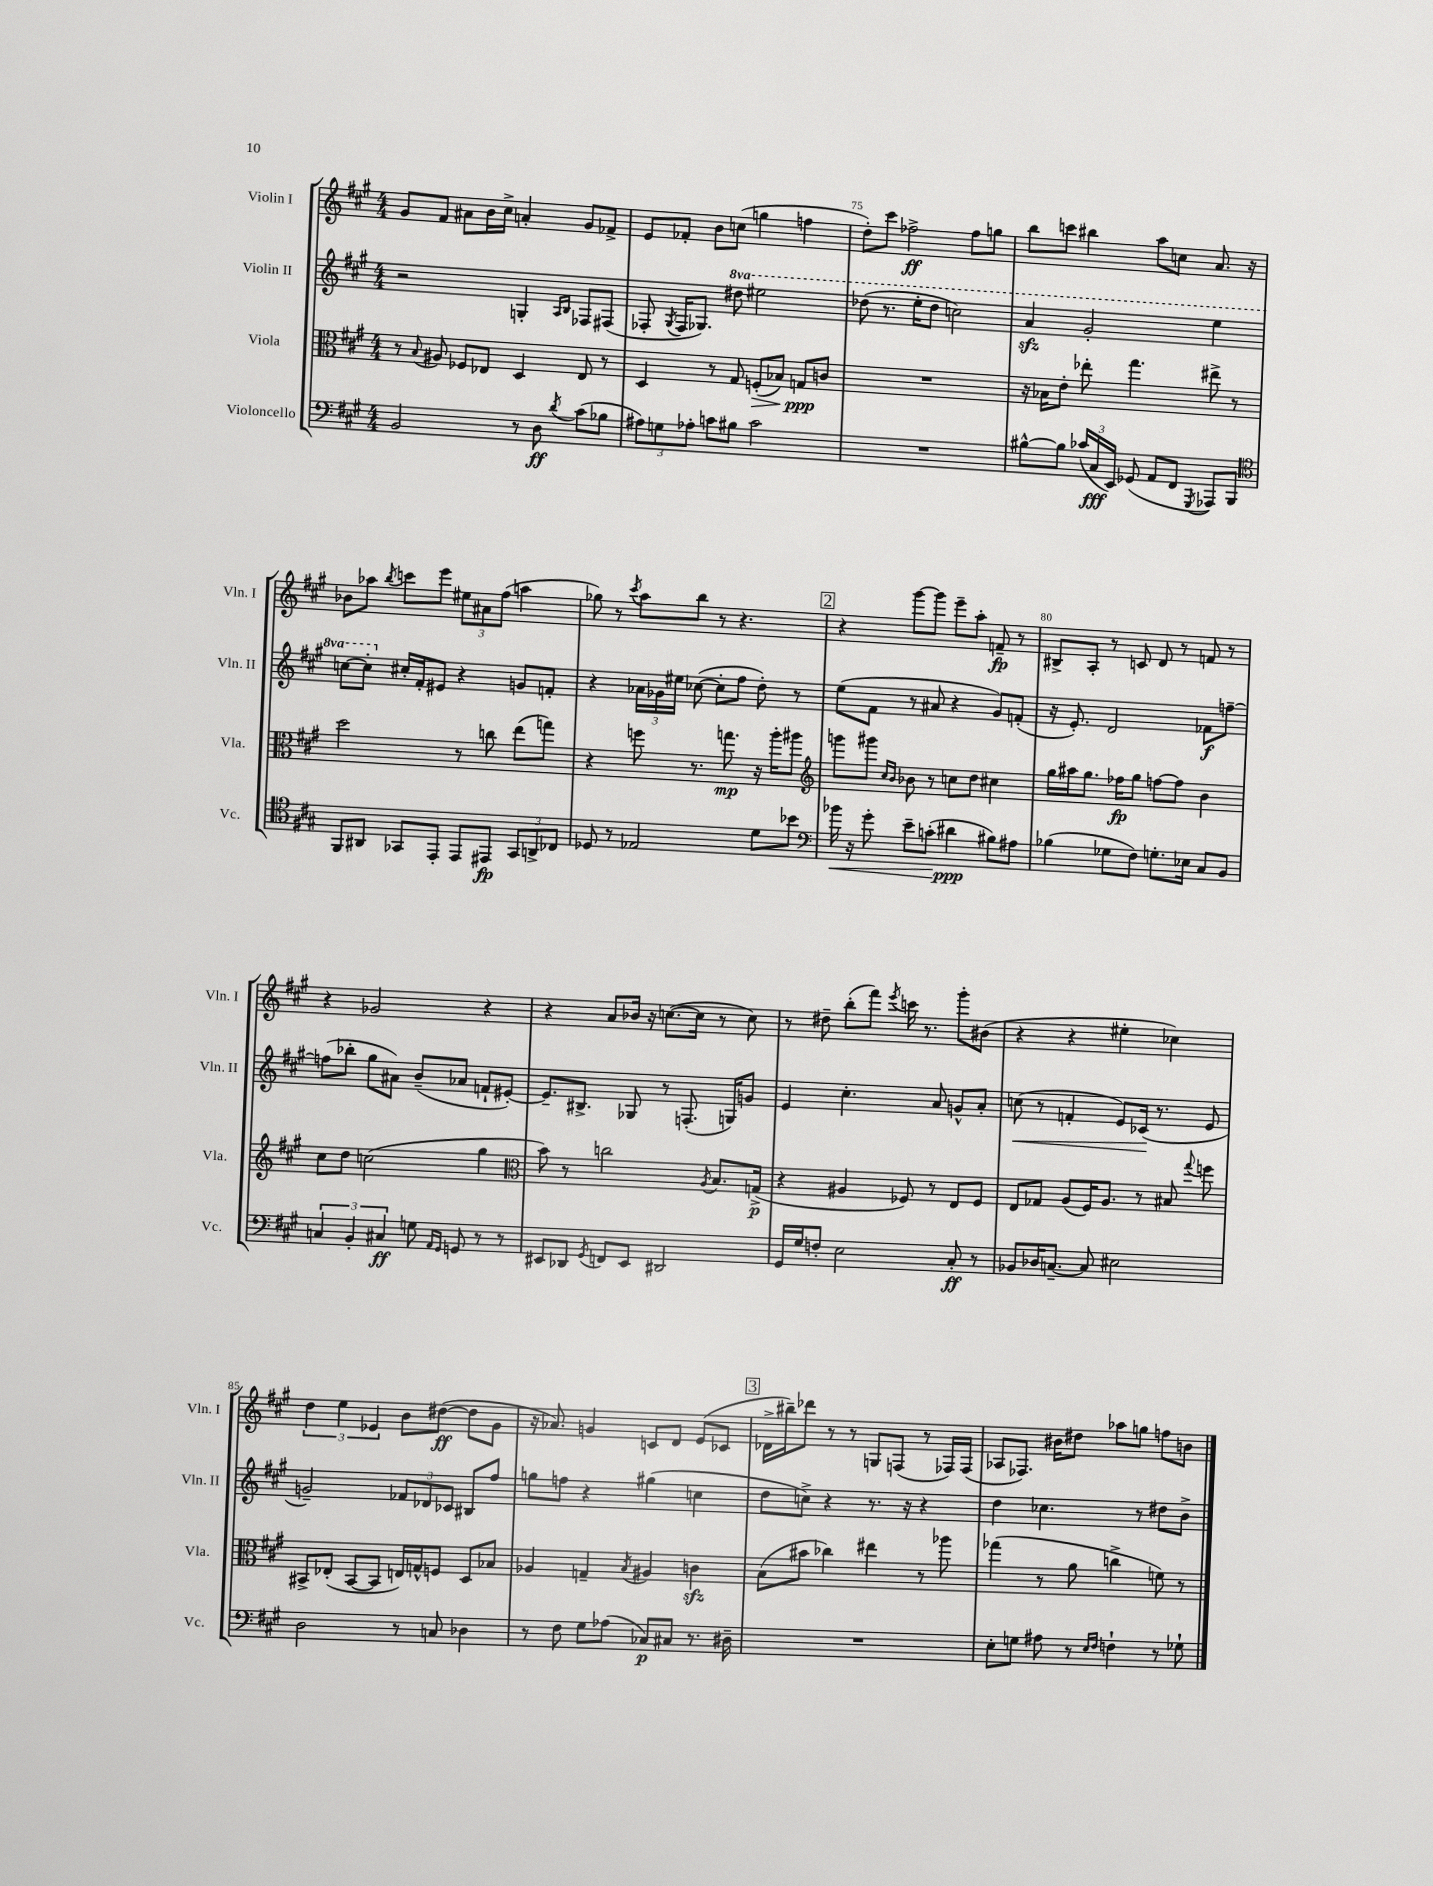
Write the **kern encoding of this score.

**kern	**dynam	**kern	**dynam	**kern	**dynam	**kern	**dynam
*part4	*part4	*part3	*part3	*part2	*part2	*part1	*part1
*staff4	*staff4	*staff3	*staff3	*staff2	*staff2	*staff1	*staff1
*I"Violoncello	*	*I"Viola	*	*I"Violin II	*	*I"Violin I	*
*I'Vc.	*	*I'Vla.	*	*I'Vln. II	*	*I'Vln. I	*
*clefF4	*	*clefC3	*	*clefG2	*	*clefG2	*
*k[f#c#g#]	*	*k[f#c#g#]	*	*k[f#c#g#]	*	*k[f#c#g#]	*
*M4/4	*	*M4/4	*	*M4/4	*	*M4/4	*
=73	=73	=73	=73	=73	=73	=73	=73
2BB/	.	8r	.	2r	.	8g#/L	.
.	.	8qqB/	.	.	.	.	.
.	.	8A#X/	.	.	.	8f#/J	.
.	.	8F-X/L	.	.	.	8a#X\L	.
.	.	8E-X/J	.	.	.	16b\L	.
.	.	.	.	.	.	16cc#^\JJ	.
8r	.	4D/	.	4Gn'/	.	4an'/	.
8D\	ff	.	.	.	.	.	.
.	.	.	.	16qqA/LL	.	.	.
8qd/	.	.	.	16qqB/JJ	.	.	.
(8c#\L	.	8E-/	.	8F-X/L	.	8g#/L	.
8B-X\J	.	8r	.	(8F#X/J	.	8f-X^/J	.
=74	=74	=74	=74	=74	=74	=74	=74
12A#X\L)	.	4D/	.	8F-X'/	.	8e/L	.
12Gn\	.	.	.	.	.	.	.
.	.	.	.	8qG#/	.	.	.
.	.	.	.	16F-/KL	.	8f-X'/J	.
12A-X'\J	.	.	.	.	.	.	.
.	.	.	.	8.G-X/J)	.	.	.
8cn\L	.	8r	.	.	.	8b\L	.
*	*	*	*	*8va	*	*	*
8B#X\J	.	8G#/	.	8ddd#X\	.	(8ccn\J	.
!	!	!	!LO:HP:b	!	!	!	!
2c\	.	(8Fn'/L	>	2eee#X\	.	4ggn\	.
.	.	8B-X/J)	.	.	.	.	.
.	.	8Gn/L	ppp	.	.	4ffn\	.
.	.	8cn/J	]	.	.	.	.
=75	=75	=75	=75	=75	=75	=75	=75
1r	.	1r	.	(8ddd-X\	.	8dd'\L)	.
.	.	.	.	8.r	.	8ccc#\J	.
.	.	.	.	.	.	2ff-X^\	ff
.	.	.	.	16eee'\KL	.	.	.
.	.	.	.	8ddd-\J	.	.	.
.	.	.	.	2cccn\)	.	.	.
.	.	.	.	.	.	8ff-\L	.
.	.	.	.	.	.	8ggn\J	.
=76	=76	=76	=76	=76	=76	=76	=76
[8B#X^^\L	.	16r	.	4aazz/	.	8bb\L	.
.	.	16B-X\KL	.	.	.	.	.
8B#\J]	.	8e'\J	.	.	.	8cccn\J	.
(24c-X/LL	.	8ee-X'\	.	2gg#'/	.	4bb#X\	.
24C#/	fff	.	.	.	.	.	.
24EE/JJ)	.	.	.	.	.	.	.
(8GG-X/	.	4.gg#\	.	.	.	.	.
8AA/L	.	.	.	.	.	8aa\L	.
8FF#/J	.	.	.	.	.	8ccn\J	.
8qGGG#/	.	.	.	.	.	.	.
8AAA-X/L)	.	8ee#X^\	.	4eee\	.	8.a/	.
8BBB/J	.	8r	.	.	.	.	.
.	.	.	.	.	.	16r	.
!!LO:LB:g=z
=77	=77	=77	=77	=77	=77	=77	=77
*clefC4	*	*	*	*	*	*	*
8FF#/L	.	2dd\	.	[8cccn\L	.	8b-X\L	.
8AA#X/J	.	.	.	8ccc'\J]	.	8aa-X\J	.
.	.	.	.	.	.	8qbb/	.
*	*	*	*	*X8va	*	*	*
8GG-X/L	.	.	.	16cc#X'/LL	.	8cccn\L	.
.	.	.	.	16f#'/J	.	.	.
8EE'/J	.	.	.	8e#X/J	.	8eee\J	.
8EE/L	.	8r	.	4r	.	12ee#X\L	.
.	.	.	.	.	.	12a#X\	.
8EE#X/J	fp	8ccn\	.	.	.	.	.
.	.	.	.	.	.	(12ff#\J	.
12GG-/L	.	(8ee\L	.	8gn/L	.	4aan\	.
12AAn^/	.	.	.	.	.	.	.
.	.	8ggn\J)	.	8fn'/J	.	.	.
12C-X/J	.	.	.	.	.	.	.
=78	=78	=78	=78	=78	=78	=78	=78
8D-X/	.	4r	.	4r	.	8gg-X\)	.
8r	.	.	.	.	.	8r	.
.	.	.	.	.	.	8qccc#/	.
2E-X/	.	8ffn\	.	24a-X\LL	.	8aa\L	.
.	.	.	.	24g-X\	.	.	.
.	.	.	.	24ee#X\JJ	.	.	.
.	.	8.r	.	([8cc-X\	.	8bb\J	.
.	.	.	.	8cc-'\L]	.	8r	.
.	.	8.ggn\	mp	.	.	.	.
.	.	.	.	8ff#\J	.	4.r	.
8d\L	.	16r	.	8dd'\)	.	.	.
.	.	16aa'\KL	.	.	.	.	.
8b-X\J	.	8aa#X\J	.	8r	.	.	.
!!LO:REH:place=s1:t=2
=79	=79	=79	=79	=79	=79	=79	=79
*clefF4	*	*clefG2	*	*	*	*	*
!	!LO:HP:b	!	!	!	!	!	!
16b-X\	<	8gggn\L	.	(8ee\L	.	4r	.
16r	.	.	.	.	.	.	.
8g#'\	.	8ggg#X\J	.	8f#\J	.	.	.
.	.	16qqcc#/LL	.	.	.	.	.
.	.	16qqb/JJ	.	.	.	.	.
8e~\L	.	8b-X\	.	8r	.	[8ggg#\L	.
(8cn'\J	.	8r	.	8a#X/	.	8ggg#\J]	.
4d#X\	[ ppp	8ccn\L	.	4r	.	8eee~\L	.
.	.	8dd\J	.	.	.	8aa'\J	.
8B#X\L)	.	4cc#X\	.	8g#/L)	.	8fn~/	fp
8A#X\J	.	.	.	(8fn'/J	.	8r	.
=80	=80	=80	=80	=80	=80	=80	=80
(4B-X\	.	16gg#\LL	.	16r	.	8B#X^/L	.
.	.	16aa#X\J	.	8.e'/)	.	.	.
.	.	8.gg#\J	.	.	.	8A'/J	.
8G-X\L	.	.	.	2d/	.	8r	.
.	.	16ff-X\KL	fp	.	.	.	.
8F#\J)	.	8gg#\J	.	.	.	8cn/	.
8.Gn'\L	.	[8ffn\L	.	.	.	8d/	.
.	.	8ff\J]	.	.	.	8r	.
16E-X\Jk	.	.	.	.	.	.	.
8C#/L	.	4b\	.	8f-X\L	f	8fn/	.
8BB/J	.	.	.	[8ffn~\J	.	8r	.
!!LO:LB:g=z
=81	=81	=81	=81	=81	=81	=81	=81
6Cn/	.	8cc#\L	.	(8ffn\L]	.	4r	.
.	.	8dd\J	.	8bb-X'\J	.	.	.
6BB'/	.	.	.	.	.	.	.
.	.	(2ccn\	.	8gg#\L	.	2g-X/	.
6C#X/	ff	.	.	.	.	.	.
.	.	.	.	8a#X\J)	.	.	.
8Gn\	.	.	.	(8b~/L	.	.	.
16qqAA/LL	.	.	.	.	.	.	.
16qqGG#/JJ	.	.	.	.	.	.	.
8GGn/	.	.	.	8a-X/J	.	.	.
8r	.	4gg#\	.	8fn`/L	.	4r	.
8r	.	.	.	[8e#X'/J)	.	.	.
=82	=82	=82	=82	=82	=82	=82	=82
*	*	*clefC3	*	*	*	*	*
8EE#X/L	.	8b\)	.	8.e#~/L]	.	4r	.
8DD-X/J	.	8r	.	.	.	.	.
.	.	.	.	8.B#X^/J	.	.	.
8qGG#/	.	.	.	.	.	.	.
8FFn/L	.	2ccn\	.	.	.	8a/L	.
8EE#/J	.	.	.	8G-X/	.	16b-X/Jk	.
.	.	.	.	.	.	16r	.
2DD#X/	.	.	.	8r	.	([8.ccn\L	.
.	.	.	.	(8.Fn'/	.	.	.
.	.	.	.	.	.	16cc\Jk]	.
.	.	8qA/	.	.	.	.	.
.	.	8.B/L	.	.	.	8r	.
.	.	.	.	16Gn/KL)	.	.	.
.	.	.	.	8gn/J	.	8cc\)	.
.	.	(16Gn^/Jk	p	.	.	.	.
=83	=83	=83	=83	=83	=83	=83	=83
16GG#/LL	.	4r	.	4e/	.	8r	.
16G#/J	.	.	.	.	.	.	.
8Fn'/J	.	.	.	.	.	8dd#X~\	.
2E\	.	4A#X/	.	4.cc#'\	.	(8bb'\L	.
.	.	.	.	.	.	8fff#\J)	.
.	.	.	.	.	.	8qeee/	.
.	.	8F-X/)	.	.	.	16cccn\	.
.	.	.	.	.	.	8.r	.
.	.	8r	.	8a/	.	.	.
8C#'/	ff	8E/L	.	8gn^^/L	.	8ggg#'\L	.
8r	.	8F-/J	.	8a'/J	.	(8b#X\J	.
=84	=84	=84	=84	=84	=84	=84	=84
!	!	!	!	!	!LO:HP:b	!	!
8BB-X/L	.	8E/L	.	(8ccn\	<	4r	.
16D-X/K	.	8G-X/J	.	8r	.	.	.
[8.Cn~/J	.	.	.	.	.	.	.
.	.	(8A/L	.	4fn'/	.	4r	.
8C/]	.	16F#/K)	.	.	.	.	.
.	.	8.A/J	.	.	.	.	.
2E#X\	.	.	.	8e/L)	.	4ee#X'\	.
.	.	8r	.	(16c-X/Jk	.	.	.
.	.	.	.	8.r	[	.	.
.	.	8B#X/	.	.	.	4cc-X\)	.
.	.	8qqgg#/	.	.	.	.	.
.	.	8ffn\	.	8e/	.	.	.
!!LO:LB:g=z
=85	=85	=85	=85	=85	=85	=85	=85
2D\	.	8BB#X^/L	.	2gn~/)	.	6dd\	.
.	.	(8E-X'/J	.	.	.	.	.
.	.	.	.	.	.	6ee\	.
.	.	[8BB#/L	.	.	.	.	.
.	.	.	.	.	.	6e-X/	.
.	.	8BB#/J]	.	.	.	.	.
8r	.	16En/LL)	.	12f-X/L	.	8b\L	.
.	.	16Gn^^/J	.	.	.	.	.
.	.	.	.	12d-X/	.	.	.
8Cn/	.	8Fn/J	.	.	.	([8dd#X\J	ff
.	.	.	.	12c-X/J	.	.	.
4D-X\	.	8D/L	.	8B#X/L	.	8dd#\L]	.
.	.	8B-X/J	.	8ff#/J	.	8g#\J	.
=86	=86	=86	=86	=86	=86	=86	=86
8r	.	4A-X/	.	8ggn\L	.	16r	.
.	.	.	.	.	.	8.a-X/)	.
8F#\	.	.	.	8ffn\J	.	.	.
8G#\L	.	4Gn~/	.	4r	.	4gn/	.
(8A-X\J	.	.	.	.	.	.	.
.	.	8qB/	.	.	.	.	.
8C-X/L)	p	4A#X/	.	(4gg#X\	.	8cn/L	.
8C#X/J	.	.	.	.	.	8d/J	.
8.r	.	4cnzz\	.	4ccn\	.	(8e/L	.
.	.	.	.	.	.	8c-X/J	.
16D#X~\	.	.	.	.	.	.	.
!!LO:REH:place=s1:t=3
=87	=87	=87	=87	=87	=87	=87	=87
1r	.	(8B\L	.	8dd\L	.	16d-X^\LL	.
.	.	.	.	.	.	16bb#X~\J)	.
.	.	8b#X\J	.	8ccn^\J)	.	8ddd-X\J	.
.	.	4cc-X\)	.	4r	.	8r	.
.	.	.	.	.	.	8r	.
.	.	4ee#X\	.	8.r	.	8Gn/L	.
.	.	.	.	.	.	(8Fn/J	.
.	.	.	.	16r	.	.	.
.	.	8r	.	4r	.	8r	.
.	.	8aa-X\	.	.	.	16F-X/LL)	.
.	.	.	.	.	.	(16F-/JJ	.
=88	=88	=88	=88	=88	=88	=88	=88
8E'\L	.	(4gg-X\	.	4dd\	.	8A-X/L	.
8Gn\J	.	.	.	.	.	8.F-X/J)	.
8A#X\	.	8r	.	4.cc-X\	.	.	.
.	.	.	.	.	.	16b#X\KL	.
8r	.	8a\	.	.	.	8dd#X\J	.
16qqE/LL	.	.	.	.	.	.	.
16qqF#/JJ	.	.	.	.	.	.	.
4Fn`\	.	4ccn^\	.	.	.	8aa-X\L	.
.	.	.	.	8r	.	8ggn\J	.
8r	.	8fn\)	.	8dd#X\L	.	8ffn\L	.
8G-X`\	.	8r	.	8b^\J	.	8bn\J	.
==	==	==	==	==	==	==	==
*-	*-	*-	*-	*-	*-	*-	*-
